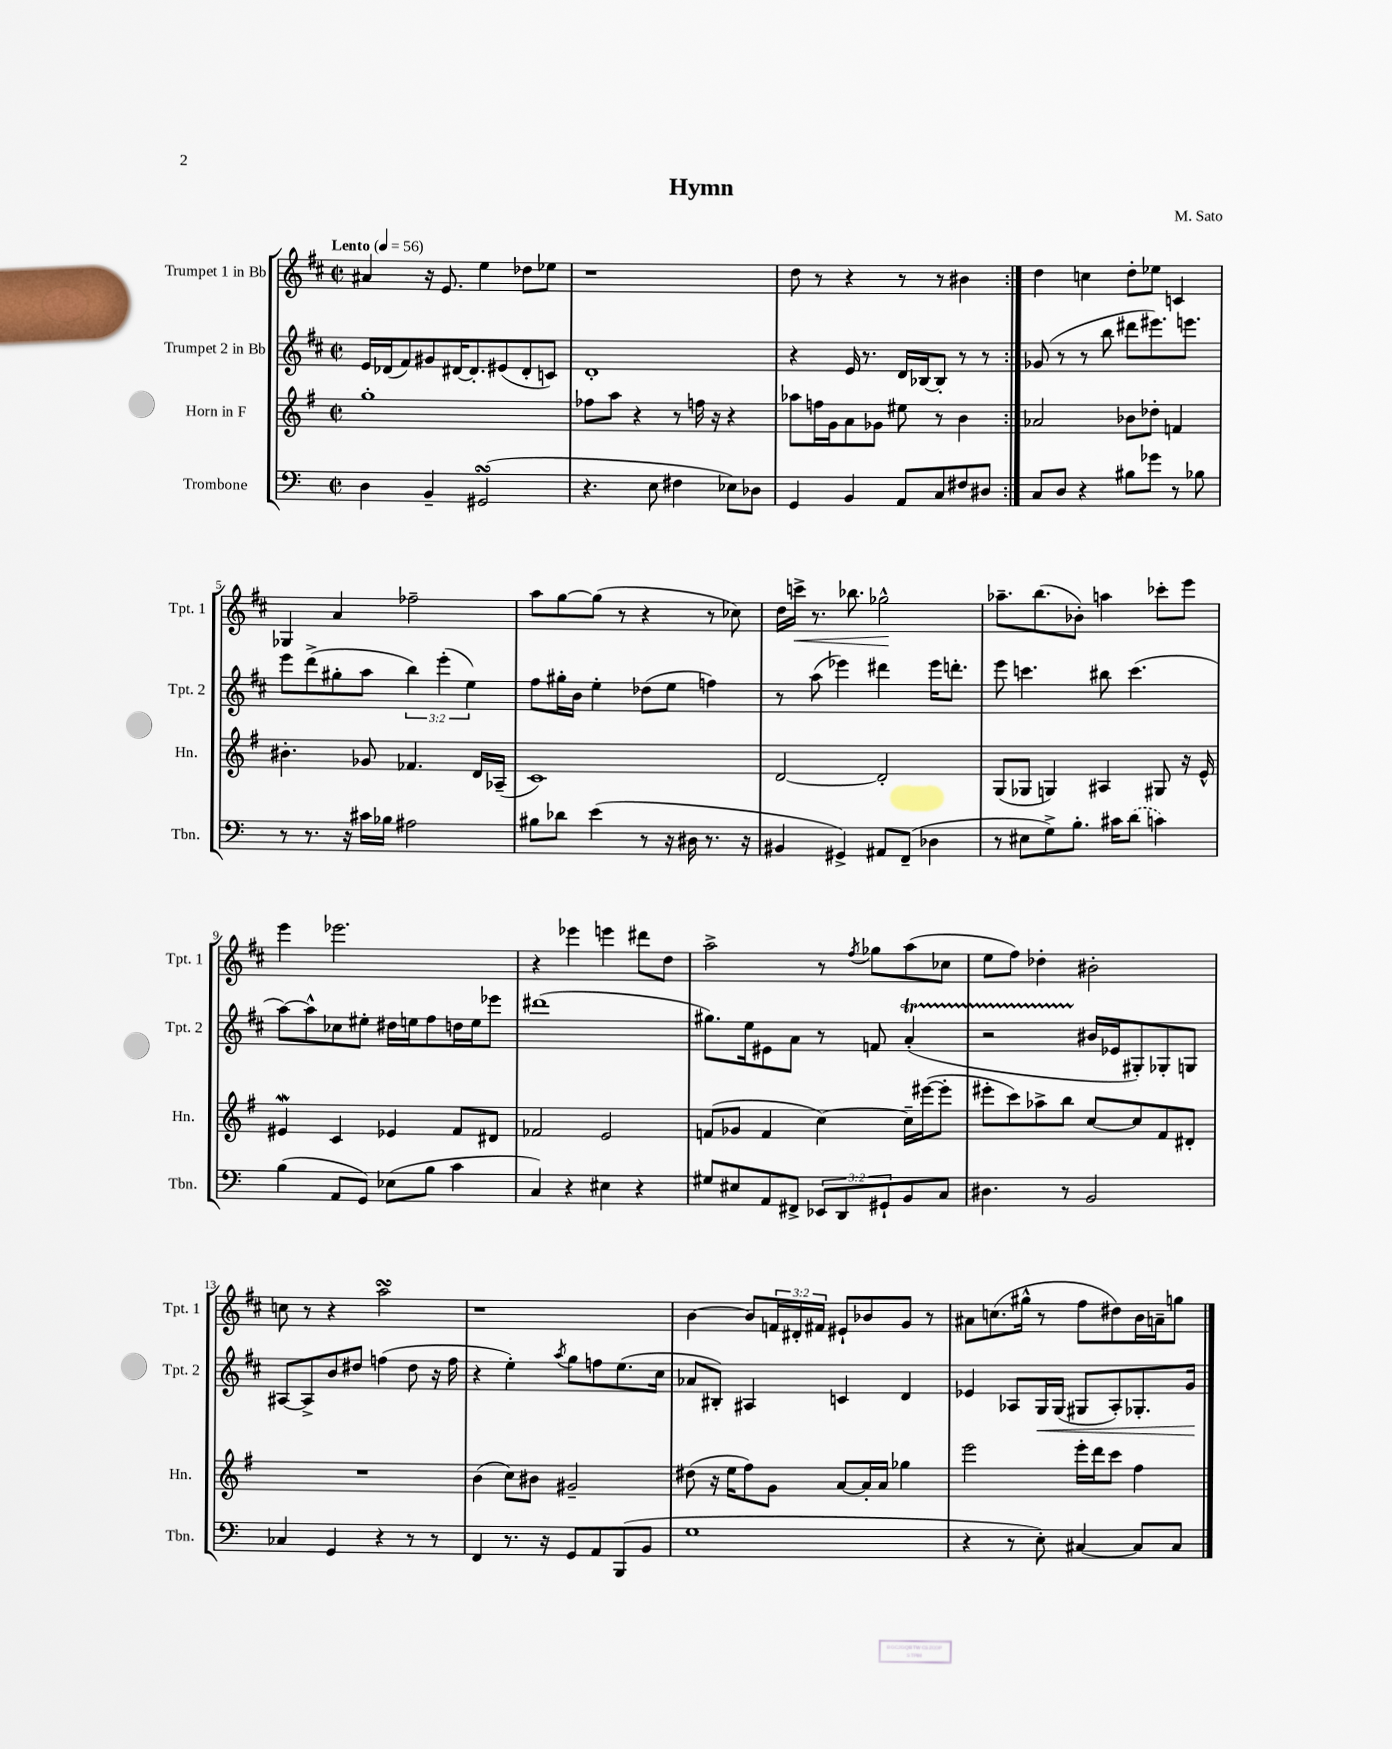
\header { title = "Hymn" composer = "M. Sato" }
<<
\new StaffGroup <<
\new Staff = "s0" \with { instrumentName = "Trumpet 1 in Bb" shortInstrumentName = "Tpt. 1" } {
    \clef treble \key d \major \defaultTimeSignature \time 2/2 \override Staff.TupletNumber.text = #tuplet-number::calc-fraction-text \tempo "Lento" 4 = 56
    \repeat volta 2 { ais'4 r16 e'8. e''4 des''8 ees''8 |
    r1 |
    d''8 r8 r4 r8 r8 bis'4 | }
    d''4 c''4 d''8-. ees''8 c'4 |
    ges4 a'4 fes''2-- |
    a''8 g''8~ g''8( r8 r4 r8 ces''8) |
    d''16 c'''16->\< r8. bes''8. ges''2-^\! |
    aes''8.-- b''8.( bes'8-.) a''4 ces'''8-. e'''8 |
    e'''4 ees'''2. |
    r4 ees'''4 e'''4 dis'''8 d''8 |
    a''2-> r8 \acciaccatura { fis''8 } ges''8 a''8( ces''8 |
    e''8 fis''8) des''4-. bis'2-. |
    c''8 r8 r4 a''2\turn |
    r1 |
    b'4~ b'8 \tuplet 3/2 { f'16 dis'16-. fis'16 } eis'8-! bes'8 g'8 r8 |
    ais'8 c''8.( gis''16-^ r8 fis''8 dis''8) b'16 a'16-- g''8 \bar "|." |
}
\new Staff = "s1" \with { instrumentName = "Trumpet 2 in Bb" shortInstrumentName = "Tpt. 2" } {
    \clef treble \key d \major \defaultTimeSignature \time 2/2 \override Staff.TupletNumber.text = #tuplet-number::calc-fraction-text
    \repeat volta 2 { e'16 des'16( fis'8) gis'8 dis'16~ dis'8.-. eis'8( dis'8-. c'8) |
    d'1-. |
    r4 e'16 r8. d'16 bes16~ bes8-. r8 r8 | }
    ges'8( r8 r8 b''8 dis'''8 eis'''8.) e'''8. |
    e'''8 d'''8->( gis''8-. a''8 \tuplet 3/2 { b''4) e'''4-.( e''4) } |
    fis''8 gis''16-. b'16 e''4-. des''8( e''8 f''4) |
    r8 a''8( ees'''4) dis'''4 ees'''16 d'''8.-. |
    e'''8 c'''4. bis''8 c'''4.( |
    a''8~) a''8-^ ces''8 eis''8-. dis''16 e''16 fis''8 d''16 e''16 ees'''8 |
    dis'''1( |
    gis''8.) e''16 eis'8 a'8 r8 f'8 a'4-.\startTrillSpan( |
    r2 bis'16\stopTrillSpan ees'16 gis8-.) ges8-. g8 |
    ais8~ ais8-> b'8 dis''8 f''4( dis''8 r16 f''16 |
    r4 e''4-.) \acciaccatura { a''8 } g''8 f''8 e''8.( cis''16 |
    aes'8 bis8-.) ais4 c'4 d'4 |
    ees'4 aes8 g16\< g16( gis8 aes8-.) ges8.-. g'16\! \bar "|." |
}
\new Staff = "s2" \with { instrumentName = "Horn in F" shortInstrumentName = "Hn." } {
    \clef treble \key g \major \defaultTimeSignature \time 2/2
    \repeat volta 2 { g''1-. |
    fes''8 a''8 r4 r8 f''16 r16 r4 |
    aes''8 f''16 g'16 a'8 ges'8 eis''8 r8 b'4 | }
    aes'2 bes'8 des''8-. f'4 |
    bis'4.-. ges'8 fes'4. d'16 aes16--( |
    c'1) |
    d'2~ d'2-. |
    g8( ges8 g4) ais4 gis8 r16 e'16-^ |
    eis'4\mordent c'4 ees'4 fis'8 dis'8 |
    fes'2 e'2 |
    f'8( ges'8 f'4 c''4~) c''16-- eis'''16~( eis'''8-. |
    eis'''8-. c'''8) aes''8-> b''8 c''8~ c''8 fis'8 dis'8-. |
    R1 |
    b'4( c''8) bis'8 gis'2-- |
    dis''8( r16 e''16 fis''8) g'8 a'8~ a'16-. a'16 ges''4 |
    e'''2 e'''16-. d'''16 c'''8 fis''4 \bar "|." |
}
\new Staff = "s3" \with { instrumentName = "Trombone" shortInstrumentName = "Tbn." } {
    \clef bass \key c \major \defaultTimeSignature \time 2/2 \override Staff.TupletNumber.text = #tuplet-number::calc-fraction-text
    \repeat volta 2 { d4 b,4-- gis,2\turn( |
    r4. e8 fis4 ees8) des8 |
    g,4 b,4 a,8 c8 fis8 dis8 | }
    c8 d8 r4 bis8 ges'8 r8 bes8 |
    r8 r8. r16 cis'16 bes16 ais2 |
    bis8 des'8 e'4( r8 r16 dis16 r8. r16 |
    bis,4 gis,4->) ais,8 f,8--( des4 |
    r8 eis8 g8->) b8.-. cis'16 \once \slurDashed d'8( c'4) |
    b4( a,8 g,8) ees8( b8 c'4 |
    c4) r4 eis4 r4 |
    gis8 eis8 a,8 fis,8-> \tuplet 3/2 { ees,8 d,8 gis,8-! } b,8 c8 |
    dis4. r8 b,2 |
    ces4 g,4 r4 r8 r8 |
    f,4 r8. r16 g,8 a,8 b,,8( b,8 |
    g1 |
    r4 r8 e8-.) cis4~ cis8 cis8 \bar "|." |
}
>>
>>
